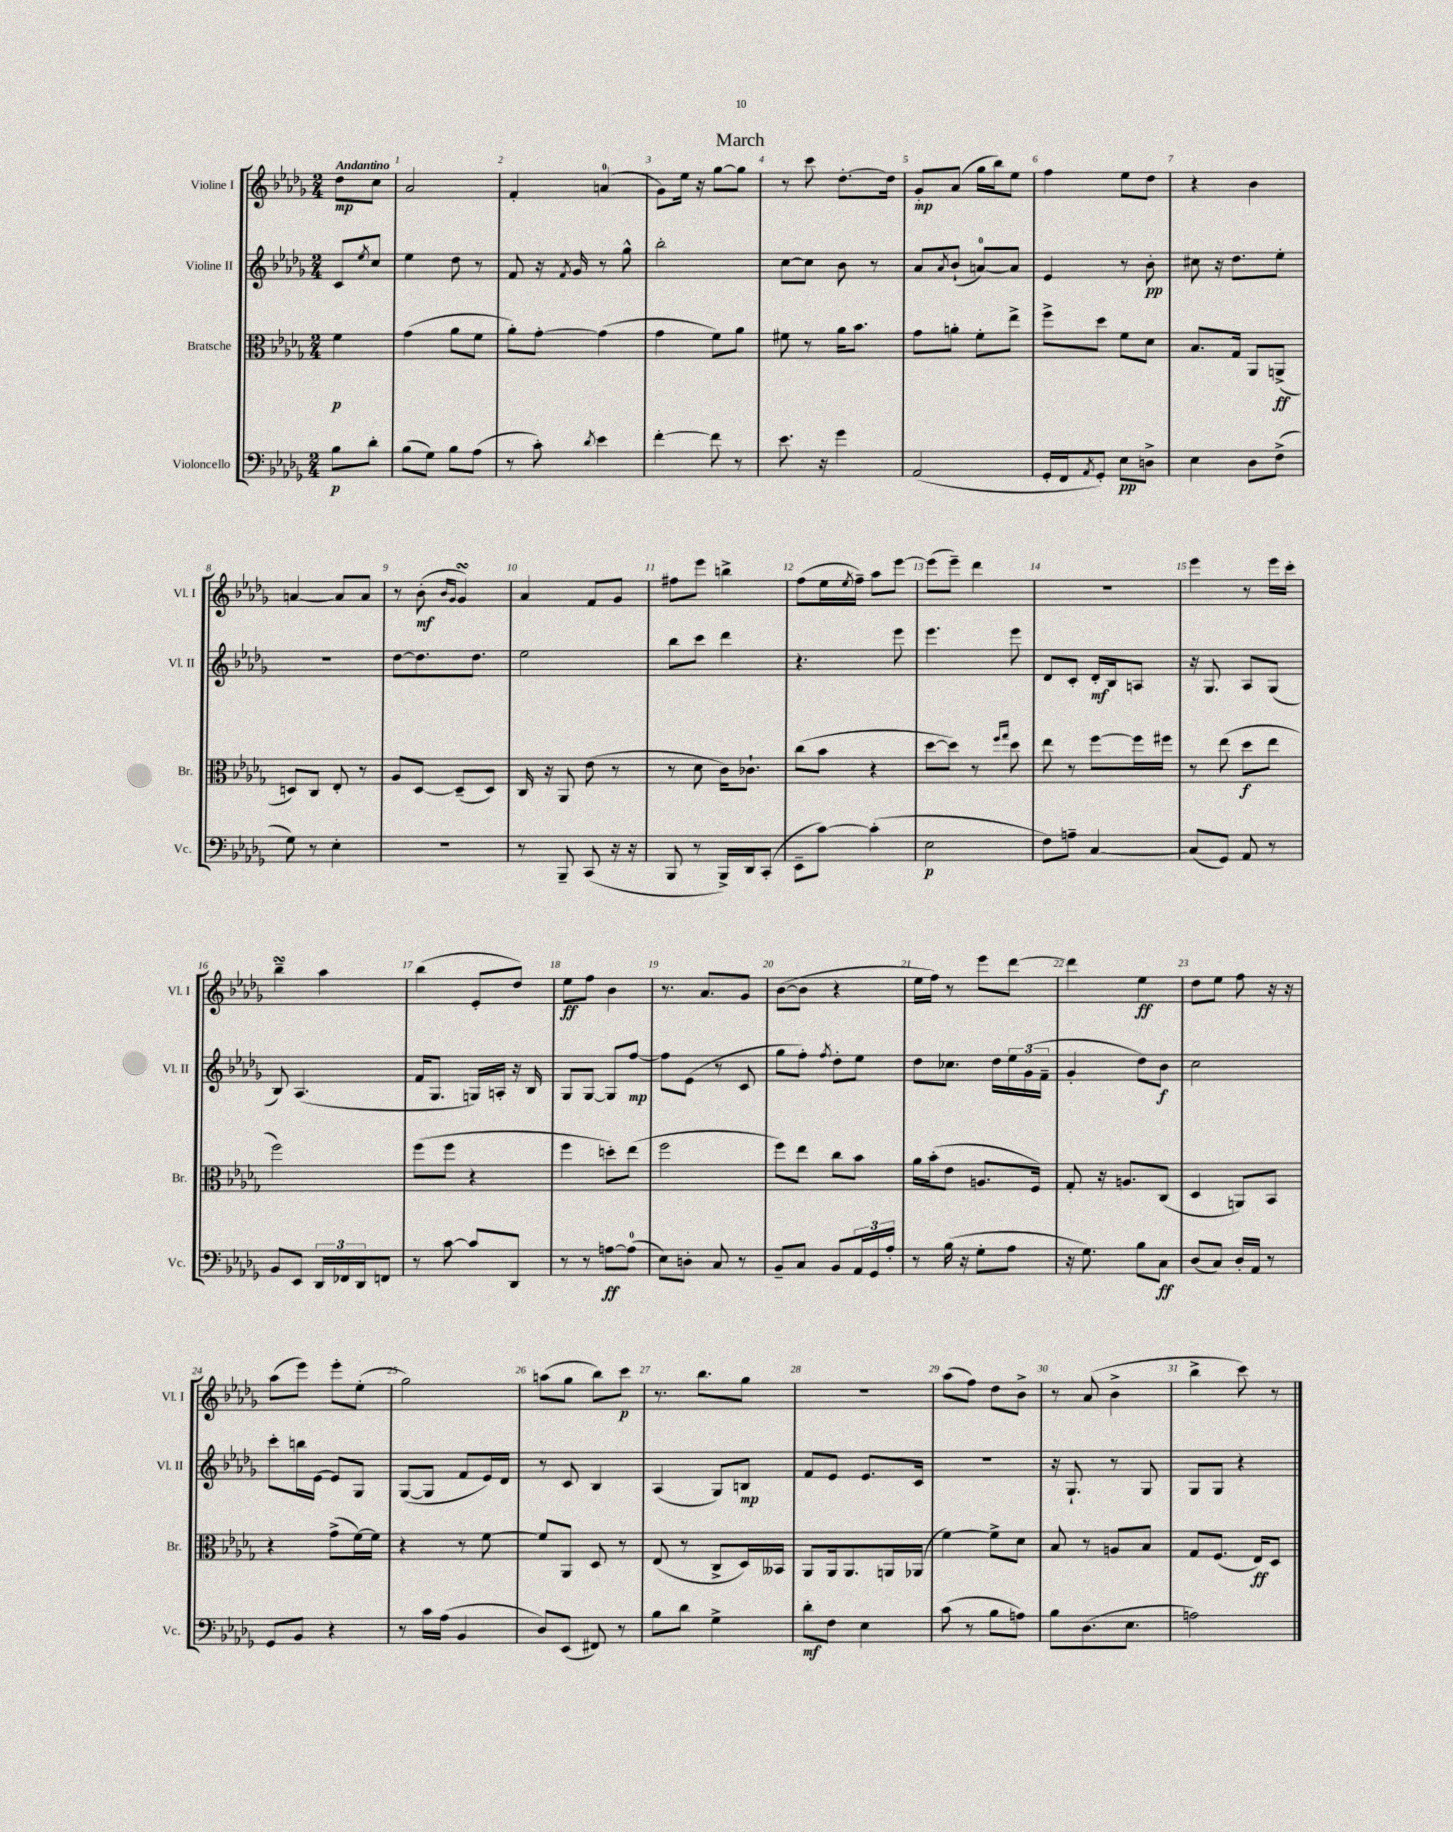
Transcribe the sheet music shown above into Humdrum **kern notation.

**kern	**dynam	**kern	**dynam	**kern	**dynam	**kern	**dynam
*part4	*part4	*part3	*part3	*part2	*part2	*part1	*part1
*staff4	*staff4	*staff3	*staff3	*staff2	*staff2	*staff1	*staff1
*I"Violoncello	*	*I"Bratsche	*	*I"Violine II	*	*I"Violine I	*
*I'Vc.	*	*I'Br.	*	*I'Vl. II	*	*I'Vl. I	*
*clefF4	*	*clefC3	*	*clefG2	*	*clefG2	*
*k[b-e-a-d-g-]	*	*k[b-e-a-d-g-]	*	*k[b-e-a-d-g-]	*	*k[b-e-a-d-g-]	*
*M2/4	*	*M2/4	*	*M2/4	*	*M2/4	*
=	=	=	=	=	=	=	=
!	!	!	!	!	!	!LO:TX:a:B:t=Andantino	!
8B-\L	p	4f\	p	8c/L	.	8dd-\L	mp
.	.	.	.	8qee-/	.	.	.
8d-'\J	.	.	.	8cc/J	.	8cc\J	.
=1	=1	=1	=1	=1	=1	=1	=1
(8B-\L	.	(4g-\	.	4ee-\	.	2a-/	.
8G-\J)	.	.	.	.	.	.	.
8B-\L	.	8a-\L	.	8dd-\	.	.	.
(8A-\J	.	8f\J	.	8r	.	.	.
=2	=2	=2	=2	=2	=2	=2	=2
8r	.	8a-'\L)	.	8f/	.	4f'/	.
8c'\)	.	[8g-'\J	.	16r	.	.	.
.	.	.	.	8qf/	.	.	.
.	.	.	.	16g-/	.	.	.
8qd-/	.	.	.	.	.	.	.
4e-\	.	(4g-\]	.	8r	.	(4an/	.
.	.	.	.	8gg-^^\	.	.	.
=3	=3	=3	=3	=3	=3	=3	=3
[4f'\	.	4g-\	.	2bb-'\	.	8g-\L)	.
.	.	.	.	.	.	16ee-\Jk	.
.	.	.	.	.	.	16r	.
8f\]	.	8f\L)	.	.	.	[8gg-\L	.
8r	.	8a-\J	.	.	.	8gg-\J]	.
=4	=4	=4	=4	=4	=4	=4	=4
8.e-\	.	8f#X\	.	[8cc\L	.	8r	.
.	.	8r	.	8cc\J]	.	8ccc\	.
16r	.	.	.	.	.	.	.
4g-\	.	16a-\KL	.	8b-\	.	[8.dd-'\L	.
.	.	8.b-\J	.	.	.	.	.
.	.	.	.	8r	.	.	.
.	.	.	.	.	.	16dd-\Jk]	.
=5	=5	=5	=5	=5	=5	=5	=5
(2AA-/	.	8g-\L	.	8a-/L	.	8g-'/L	mp
.	.	.	.	8qa-/	.	.	.
.	.	8an'\J	.	(8b-`/J	.	(8a-/J	.
.	.	8f'\L	.	[8an/L)	.	16gg-\LL	.
.	.	.	.	.	.	16bb-\J)	.
.	.	8ee-^\J	.	8a/J]	.	8ee-\J	.
=6	=6	=6	=6	=6	=6	=6	=6
16GG-'/LL	.	8ff^\L	.	4e-/	.	4ff\	.
16FF/J	.	.	.	.	.	.	.
8qAA-/	.	.	.	.	.	.	.
8GG-'/J)	.	8dd-\J	.	.	.	.	.
8E-\L	pp	8f\L	.	8r	.	8ee-\L	.
8Dn^\J	.	8d-\J	.	8b-'\	pp	8dd-\J	.
=7	=7	=7	=7	=7	=7	=7	=7
4E-\	.	8.B-/L	.	8cc#X\	.	4r	.
.	.	.	.	16r	.	.	.
.	.	16G-/Jk	.	8.dd-\L	.	.	.
8D-\L	.	8AA-/L	.	.	.	4b-\	.
(8F^\J	.	(8AAn^/J	ff	8ee-'\J	.	.	.
!!LO:LB:g=z
=8	=8	=8	=8	=8	=8	=8	=8
8G-\)	.	8Dn/L)	.	2r	.	[4an/	.
8r	.	8C/J	.	.	.	.	.
4E-'\	.	8E-'/	.	.	.	8a/L]	.
.	.	8r	.	.	.	8a/J	.
=9	=9	=9	=9	=9	=9	=9	=9
2r	.	8A-/L	.	[8dd-\L	.	8r	.
.	.	[8D-/J	.	8.dd-\]	.	(8b-'\	mf
.	.	.	.	.	.	16qqb-/LL	.
.	.	.	.	.	.	16qqg-/JJ	.
.	.	(8D-~/L]	.	.	.	4g-sSSs/)	.
.	.	.	.	8.dd-\J	.	.	.
.	.	8D-/J)	.	.	.	.	.
=10	=10	=10	=10	=10	=10	=10	=10
8r	.	16C/	.	2ee-\	.	4a-/	.
.	.	16r	.	.	.	.	.
8BBB-~/	.	8AA-/	.	.	.	.	.
(8CC/	.	(8e-\	.	.	.	8f/L	.
16r	.	8r	.	.	.	8g-/J	.
16r	.	.	.	.	.	.	.
=11	=11	=11	=11	=11	=11	=11	=11
8BBB-/	.	8r	.	8bb-\L	.	8ff#X\L	.
8r	.	8d-\	.	8ccc\J	.	8eee-\J	.
16BBB-^/LL)	.	16c\KL)	.	4ddd-\	.	4bbn^\	.
16DD-/J	.	8.c-X`\J	.	.	.	.	.
(8CC'/J	.	.	.	.	.	.	.
=12	=12	=12	=12	=12	=12	=12	=12
8EE-~\L	.	(8cc\L	.	4.r	.	(8ff\L	.
[8c\J)	.	8b-\J	.	.	.	16ee-\L	.
.	.	.	.	.	.	8qee-/	.
.	.	.	.	.	.	16ff~\JJ)	.
(4c'\]	.	4r	.	.	.	8aa-\L	.
.	.	.	.	8eee-\	.	[8eee-\J	.
=13	=13	=13	=13	=13	=13	=13	=13
2E-\	p	[8dd-\L	.	4.eee-\	.	(8eee-\L]	.
.	.	8dd-\J])	.	.	.	8eee-~\J)	.
.	.	8r	.	.	.	4ddd-\	.
.	.	16qqff/LL	.	.	.	.	.
.	.	16qqgg-/JJ	.	.	.	.	.
.	.	8dd-\	.	8eee-\	.	.	.
=14	=14	=14	=14	=14	=14	=14	=14
8F\L)	.	8ee-\	.	8d-/L	.	2r	.
8An~\J	.	8r	.	8c'/J	.	.	.
[4C/	.	[8ff\L	.	16d-'/LL	mf	.	.
.	.	.	.	16B-/J	.	.	.
.	.	16ff\L]	.	8An/J	.	.	.
.	.	16ff#X\JJ	.	.	.	.	.
=15	=15	=15	=15	=15	=15	=15	=15
(8C/L]	.	8r	.	16r	.	4eee-\	.
.	.	.	.	8.G-/	.	.	.
8GG-/J)	.	(8ee-\	.	.	.	.	.
8AA-/	.	8dd-\L	f	8A-/L	.	8r	.
8r	.	8ee-\J	.	(8G-/J	.	16eee-\LL	.
.	.	.	.	.	.	16ccc'\JJ	.
!!LO:LB:g=z
=16	=16	=16	=16	=16	=16	=16	=16
8BB-/L	.	2ff\)	.	8B-/)	.	4bb-sSSS~\	.
8EE-/J	.	.	.	(4.A-/	.	.	.
24DD-/LL	.	.	.	.	.	4aa-\	.
24FF-X/	.	.	.	.	.	.	.
24DD-/J	.	.	.	.	.	.	.
8FFn/J	.	.	.	.	.	.	.
=17	=17	=17	=17	=17	=17	=17	=17
8r	.	(8ff\L	.	16f/KL	.	(4bb-\	.
.	.	.	.	8.G-/J	.	.	.
[8c\	.	8ff\J	.	.	.	.	.
8c/L]	.	4r	.	16Gn/LL)	.	8e-'/L	.
.	.	.	.	16An'/JJ	.	.	.
8DD-/J	.	.	.	16r	.	8dd-/J)	.
.	.	.	.	16B-/	.	.	.
=18	=18	=18	=18	=18	=18	=18	=18
8r	.	4ff\	.	8G-/L	.	8ee-\L	ff
8r	.	.	.	[8G-/J	.	8ff\J	.
[8An\L	ff	8ddn'\L)	.	8G-/L]	.	4b-\	.
(8A\J]	.	(8ee-\J	.	[8ff/J	mp	.	.
=19	=19	=19	=19	=19	=19	=19	=19
8E-\L)	.	2ff\	.	8ff\L]	.	8.r	.
8Dn'\J	.	.	.	(8e-\J	.	.	.
.	.	.	.	.	.	8.a-/L	.
8C/	.	.	.	8r	.	.	.
8r	.	.	.	8c/	.	8g-/J	.
=20	=20	=20	=20	=20	=20	=20	=20
8BB-~/L	.	8ff\L)	.	8gg-\L	.	([8b-\L	.
8C/J	.	8ee-\J	.	8ff'\J)	.	8b-\J]	.
.	.	.	.	8qff/	.	.	.
8BB-/L	.	8cc\L	.	8dd-'\L	.	4r	.
24AA-/L	.	8b-\J	.	8ee-\J	.	.	.
24GG-/	.	.	.	.	.	.	.
24A-'/JJ	.	.	.	.	.	.	.
=21	=21	=21	=21	=21	=21	=21	=21
8r	.	16a-\LL	.	8dd-\L	.	16ee-\LL	.
.	.	(16b-'\J	.	.	.	16ff\JJ)	.
(16B-\	.	8e-\J	.	8.cc-X\J	.	8r	.
16r	.	.	.	.	.	.	.
8G-'\L	.	8.An/L	.	.	.	8eee-\L	.
.	.	.	.	16dd-\LL	.	.	.
8A-\J	.	.	.	24ee-\	.	[8ddd-\J	.
.	.	.	.	(24g-\	.	.	.
.	.	16F/Jk)	.	.	.	.	.
.	.	.	.	24f~\JJ	.	.	.
=22	=22	=22	=22	=22	=22	=22	=22
16r	.	8G-'/	.	4g-'/	.	4ddd-\]	.
8.G-\)	.	.	.	.	.	.	.
.	.	16r	.	.	.	.	.
.	.	8.An/L	.	.	.	.	.
8B-\L	.	.	.	8dd-\L)	.	4ee-\	ff
8C\J	ff	(8C/J	.	8b-\J	f	.	.
=23	=23	=23	=23	=23	=23	=23	=23
(8D-/L	.	4D-/	.	2cc\	.	8dd-\L	.
8C/J)	.	.	.	.	.	8ee-\J	.
16D-'/LL	.	8AAn/L)	.	.	.	8ff\	.
16AA-/JJ	.	.	.	.	.	.	.
8r	.	8BB-/J	.	.	.	16r	.
.	.	.	.	.	.	16r	.
!!LO:LB:g=z
=24	=24	=24	=24	=24	=24	=24	=24
8GG-/L	.	4r	.	8ccc'\L	.	(8aa-\L	.
8BB-/J	.	.	.	16bbn\L	.	8eee-\J)	.
.	.	.	.	[16e-\JJ	.	.	.
4r	.	(8g-^\L	.	8e-/L]	.	8eee-'\L	.
.	.	[16f\L)	.	8G-/J	.	(8ee-'\J	.
.	.	16f\JJ]	.	.	.	.	.
=25	=25	=25	=25	=25	=25	=25	=25
8r	.	4r	.	([8G-/L	.	2gg-\)	.
16c\LL	.	.	.	8G-/J]	.	.	.
(16A-\JJ	.	.	.	.	.	.	.
4BB-/	.	8r	.	8f/L	.	.	.
.	.	[8f\	.	16e-/L)	.	.	.
.	.	.	.	16d-/JJ	.	.	.
=26	=26	=26	=26	=26	=26	=26	=26
8D-/L)	.	8f/L]	.	8r	.	(8aan\L	.
(8EE-/J	.	8AA-/J	.	8c/	.	8gg-\J	.
8FF#X/)	.	8D-/	.	4B-/	.	8bb-\L)	.
8r	.	8r	.	.	.	8ccc\J	p
=27	=27	=27	=27	=27	=27	=27	=27
8B-\L	.	(8E-/	.	(4A-/	.	8.r	.
8d-\J	.	8r	.	.	.	.	.
.	.	.	.	.	.	8.bb-\L	.
4G-^\	.	8C^/L	.	8G-/L)	.	.	.
.	.	16D-/L)	.	8Bn/J	mp	8gg-\J	.
.	.	16BB--X/JJ	.	.	.	.	.
=28	=28	=28	=28	=28	=28	=28	=28
8d-'\L	mf	8AA-/L	.	8f/L	.	2r	.
8F\J	.	16AA-/k	.	8e-/J	.	.	.
.	.	8.AA-/	.	.	.	.	.
4E-\	.	.	.	8.e-/L	.	.	.
.	.	16AAn/L	.	.	.	.	.
.	.	(16AA-X/JJ	.	16c/Jk	.	.	.
=29	=29	=29	=29	=29	=29	=29	=29
(8c\	.	[4f\)	.	2r	.	(8aa-\L	.
8r	.	.	.	.	.	8ff\J)	.
8B-\L	.	8f^\L]	.	.	.	8dd-\L	.
8An\J)	.	8d-\J	.	.	.	8b-^\J	.
=30	=30	=30	=30	=30	=30	=30	=30
8B-\L	.	8B-/	.	16r	.	8r	.
.	.	.	.	8.G-`/	.	.	.
(8.D-\	.	8r	.	.	.	(8a-/	.
.	.	8An/L	.	8r	.	4b-^\	.
8.E-\J	.	.	.	.	.	.	.
.	.	8B-/J	.	8G-/	.	.	.
=31	=31	=31	=31	=31	=31	=31	=31
2An\)	.	8G-/L	.	8G-/L	.	4bb-^\	.
.	.	(8.F/J	.	8G-/J	.	.	.
.	.	.	.	4r	.	8ccc\)	.
.	.	16E-/KL)	ff	.	.	.	.
.	.	8D-/J	.	.	.	8r	.
==	==	==	==	==	==	==	==
*-	*-	*-	*-	*-	*-	*-	*-
